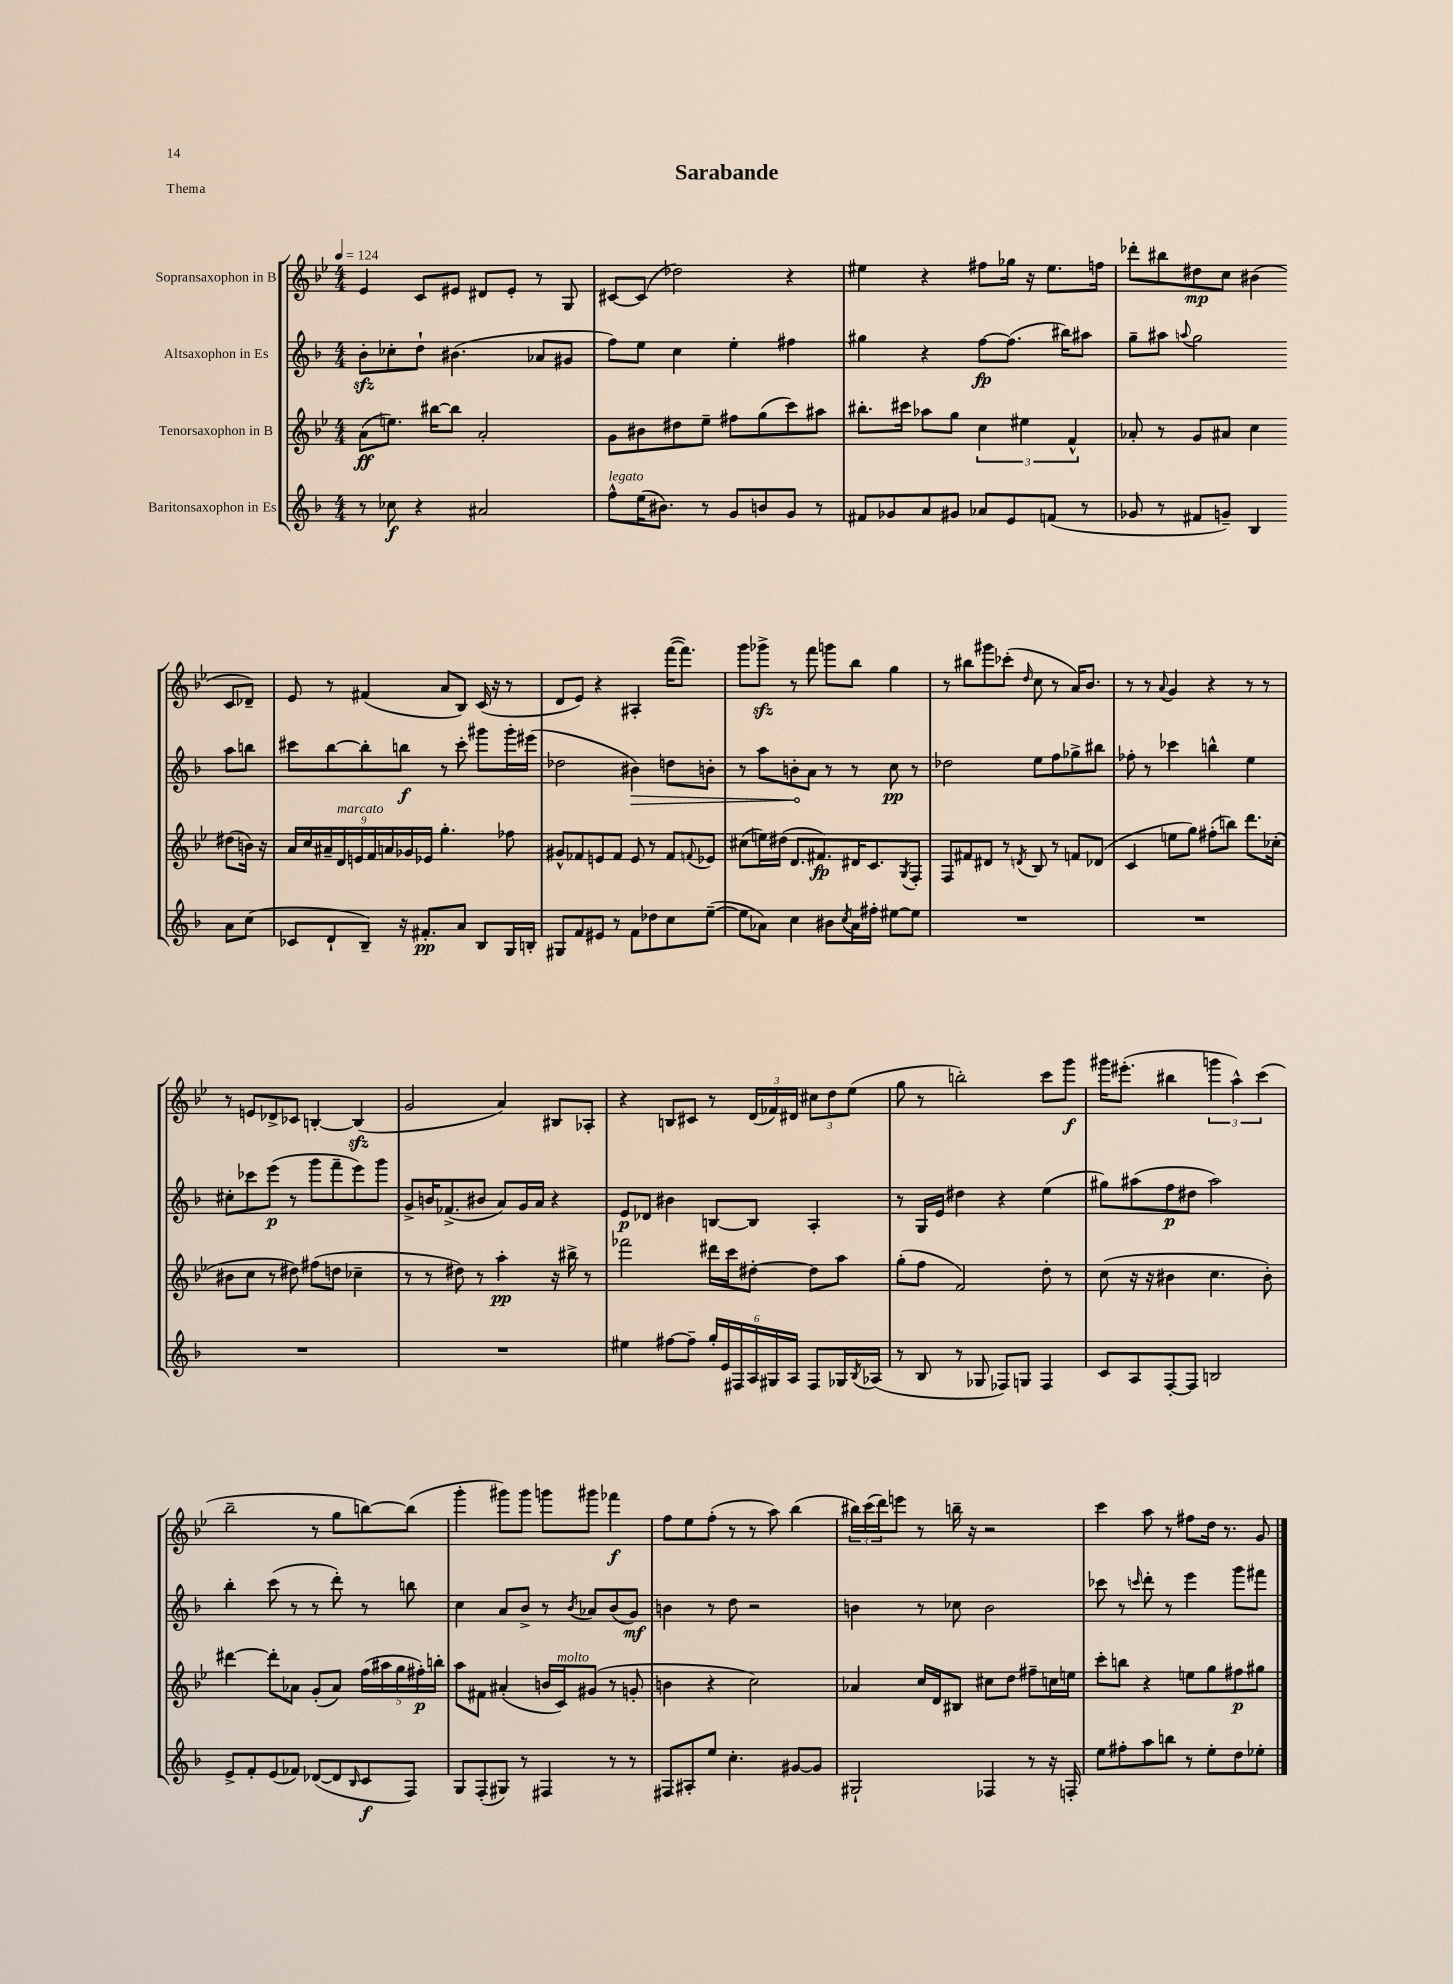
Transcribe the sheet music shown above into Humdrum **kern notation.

**kern	**kern	**kern	**kern
*staff4	*staff3	*staff2	*staff1
*clefG2	*clefG2	*clefG2	*clefG2
*k[b-]	*k[b-e-]	*k[b-]	*k[b-e-]
*M4/4	*M4/4	*M4/4	*M4/4
*MM124	*MM124	*MM124	*MM124
8r	(8a	8b-'	4e-
8cc-	8.ee)	8cc-'	.
4r	.	8dd`	8c
.	[16bb#	.	.
.	8bb#]	(4.b#	8e#
2a#	2a'	.	8d#
.	.	.	8e#'
.	.	8a-	8r
.	.	8g#	8G
=	=	=	=
8ff^^	8g	8ff)	[8c#
(16ee	8b#	8ee	(8c#]
8.b#)	.	.	.
.	8dd#	4cc	2dd-)
8r	8ee-~	.	.
8g	8ff#	4ee'	.
8b	(8gg	.	.
8g	8ccc)	4ff#	4r
8r	8aa#	.	.
=	=	=	=
8f#	8.bb#'	4gg#	4ee#
8g-	.	.	.
.	16ccc#	.	.
8a	8aa-	4r	4r
8g#	8gg	.	.
8a-	6cc	[8ff	8ff#
8e	.	(8.ff]	16gg-
.	6ee#	.	.
.	.	.	16r
(8f	.	.	8.ee#
.	.	16bb#)	.
.	6f^^	.	.
8r	.	8aa#	.
.	.	.	16ff
=	=	=	=
8g-	8a-'	8gg~	8ddd-'
8r	8r	8aa#	8bb#
.	.	8qqaa	.
8f#	8g	2gg	8dd#
8g~)	8a#	.	8cc
4B-	4cc	.	(4b#
8a	(8dd#	8aa	8c
(8cc	16b)	8bb	8d-~)
.	16r	.	.
=	=	=	=
8c-	18a	8ccc#	8e-
.	18cc	.	.
.	18a#~	.	.
8d`	.	[8bb-	8r
.	18d	.	.
.	18e	.	.
8B-~)	.	8bb-']	(4f#
.	18f	.	.
.	18a	.	.
16r	.	8bb	.
.	18g-	.	.
8.f#'	.	.	.
.	18e-	.	.
.	4.gg'	8r	8a
8a	.	8ccc#'	8B-)
8B-	.	8ggg#	(16c
.	.	.	16r
16G	8ff-	16ggg#'	8r
16B'	.	(16eee#	.
=	=	=	=
8G#	8g#^^	2dd-	8d
8f	8f-	.	8e-)
8e#	8e	.	4r
8r	8f-	.	.
8f	8e	4b#)	4A#'
8dd-	8r	.	.
8cc	8f-	8dd	([16fff
.	.	.	8.fff])
.	8qqf	.	.
([8ee~	8e-	8b'	.
=	=	=	=
8ee]	(8cc#	8r	8ggg
8a-)	16ee)	8aa	8ggg-^
.	(16dd#	.	.
4cc	8.d	8b'	8r
.	.	8a	8fff
.	8.f#)	.	.
8b#	.	8r	8ggg
8qcc	.	.	.
16a-	16d#	8r	8bb-
16ff#'	8.c	.	.
[8ee#	.	8cc	4gg
.	8qG	.	.
8ee#]	8F'	8r	.
=	=	=	=
1r	8F	2dd-	8r
.	8f#	.	8bb#
.	8d#	.	8ggg#
.	8r	.	(8ccc-'
.	8qd	.	16qqdd
.	8B-	8ee	8cc
.	8r	8ff	8r
.	8f	8gg-^	16a)
.	.	.	8.b-
.	(8d-	8bb#	.
=	=	=	=
1r	4c	8ff-'	8r
.	.	8r	8r
.	.	.	8qqa
.	8ee	4ccc-	4g
.	8gg)	.	.
.	(8ff#'	4bb^^	4r
.	8bb)	.	.
.	8.ddd	4ee	8r
.	.	.	8r
.	(16cc-'	.	.
=	=	=	=
1r	8b#	8cc#'	8r
.	8cc	8ccc-	8e
.	8r	(8eee	8d-^
.	8dd#)	8r	8c-
.	(8ff#	8ggg	[4B'
.	8dd	8fff~	.
.	4cc-~	8eee)	(4B]
.	.	8ggg	.
=	=	=	=
1r	8r	8g^	2g
.	8r	16b	.
.	.	(8.f-^	.
.	8dd#)	.	.
.	8r	8b#	.
.	4aa'	8a)	4a)
.	.	16g	.
.	.	16a	.
.	16r	4r	8B#
.	16bb#^	.	.
.	8r	.	8A-'
=	=	=	=
4ee#	2fff-	8e	4r
.	.	8d-	.
[8ff#	.	4b#	8B
8ff#~]	.	.	8c#
24gg'	16ddd#	[8B	8r
24e	.	.	.
.	16ccc	.	.
24F#	.	.	.
24A	[8dd#'	8B]	(24d
24G#	.	.	24f-)
24A	.	.	24d#
8F#	8dd#]	4A'	12cc#
.	.	.	12dd
16G-	8aa	.	.
.	.	.	(12ee-
8qB-	.	.	.
(16A-	.	.	.
=	=	=	=
8r	(8gg'	8r	8gg
8B-	8ff	16G	8r
.	.	16e	.
8r	2f)	4dd#	2bb')
8G-	.	.	.
8F-)	.	4r	.
8G	.	.	.
4F-	8dd'	(4ee	8ccc
.	8r	.	8ggg
=	=	=	=
8c	(8cc	8gg#)	16ggg#
.	.	.	(8.eee#'
8A	16r	(8aa#	.
.	16r	.	.
[8F'	4b#	8ff	4bb#
8F]	.	8dd#	.
2B	4.cc	2aa#)	6ggg
.	.	.	6aa^^)
.	.	.	(6ccc
.	8b#')	.	.
=	=	=	=
8e^	[4ddd#	4bb-'	2bb-~
8f'	.	.	.
(8e	8ddd#']	(8ccc	.
8f-)	8a-	8r	.
([8d-	(8g'	8r	8r
8d-]	8a-)	8ddd')	8gg
16qqB-	.	.	.
8c	(20ff	8r	[8bb)
.	20aa#	.	.
.	20gg	.	.
8F)	.	8bb	(8bb]
.	20ff#')	.	.
.	20bb'	.	.
=	=	=	=
8G	8aa	4cc	4ggg'
(8F'	8f#	.	.
8G#)	(4a#'	8a	8ggg#)
8r	.	8b-^	8ggg#
4F#	16b	8r	8ggg
.	16c)	.	.
.	.	8qb-	.
.	(8g#	8a-	8ggg#
8r	8r	(8b-	4fff-
8r	8g'	8g)	.
=	=	=	=
8F#	4b	4b	8ff
8A#'	.	.	8ee-
8ee	4r	8r	(8ff'
4.cc'	.	8dd	8r
.	2cc)	2r	8r
.	.	.	8aa)
[8g#	.	.	(4bb-
8g#]	.	.	.
=	=	=	=
2G#`	4a-	4b	24bb#)
.	.	.	(24ccc
.	.	.	24ddd)
.	.	.	8eee
.	16cc	8r	8r
.	16d	.	.
.	8B#	8cc-	16bb~
.	.	.	16r
4F-	8cc#	2b	2r
.	8dd	.	.
8r	8ff#~	.	.
16r	16cc	.	.
16F'	16ee	.	.
=	=	=	=
8ee	8ccc'	8ccc-	4ccc
8ff#'	8bb	8r	.
.	.	16qqccc	.
8aa	4r	8ddd'	8aa
8bb	.	8r	8r
8r	8ee	4eee	8ff#
8ee'	8gg	.	16dd
.	.	.	8.r
8dd	8ff#	8ggg	.
8ee-'	8gg#	8fff#	8g
==	==	==	==
*-	*-	*-	*-
